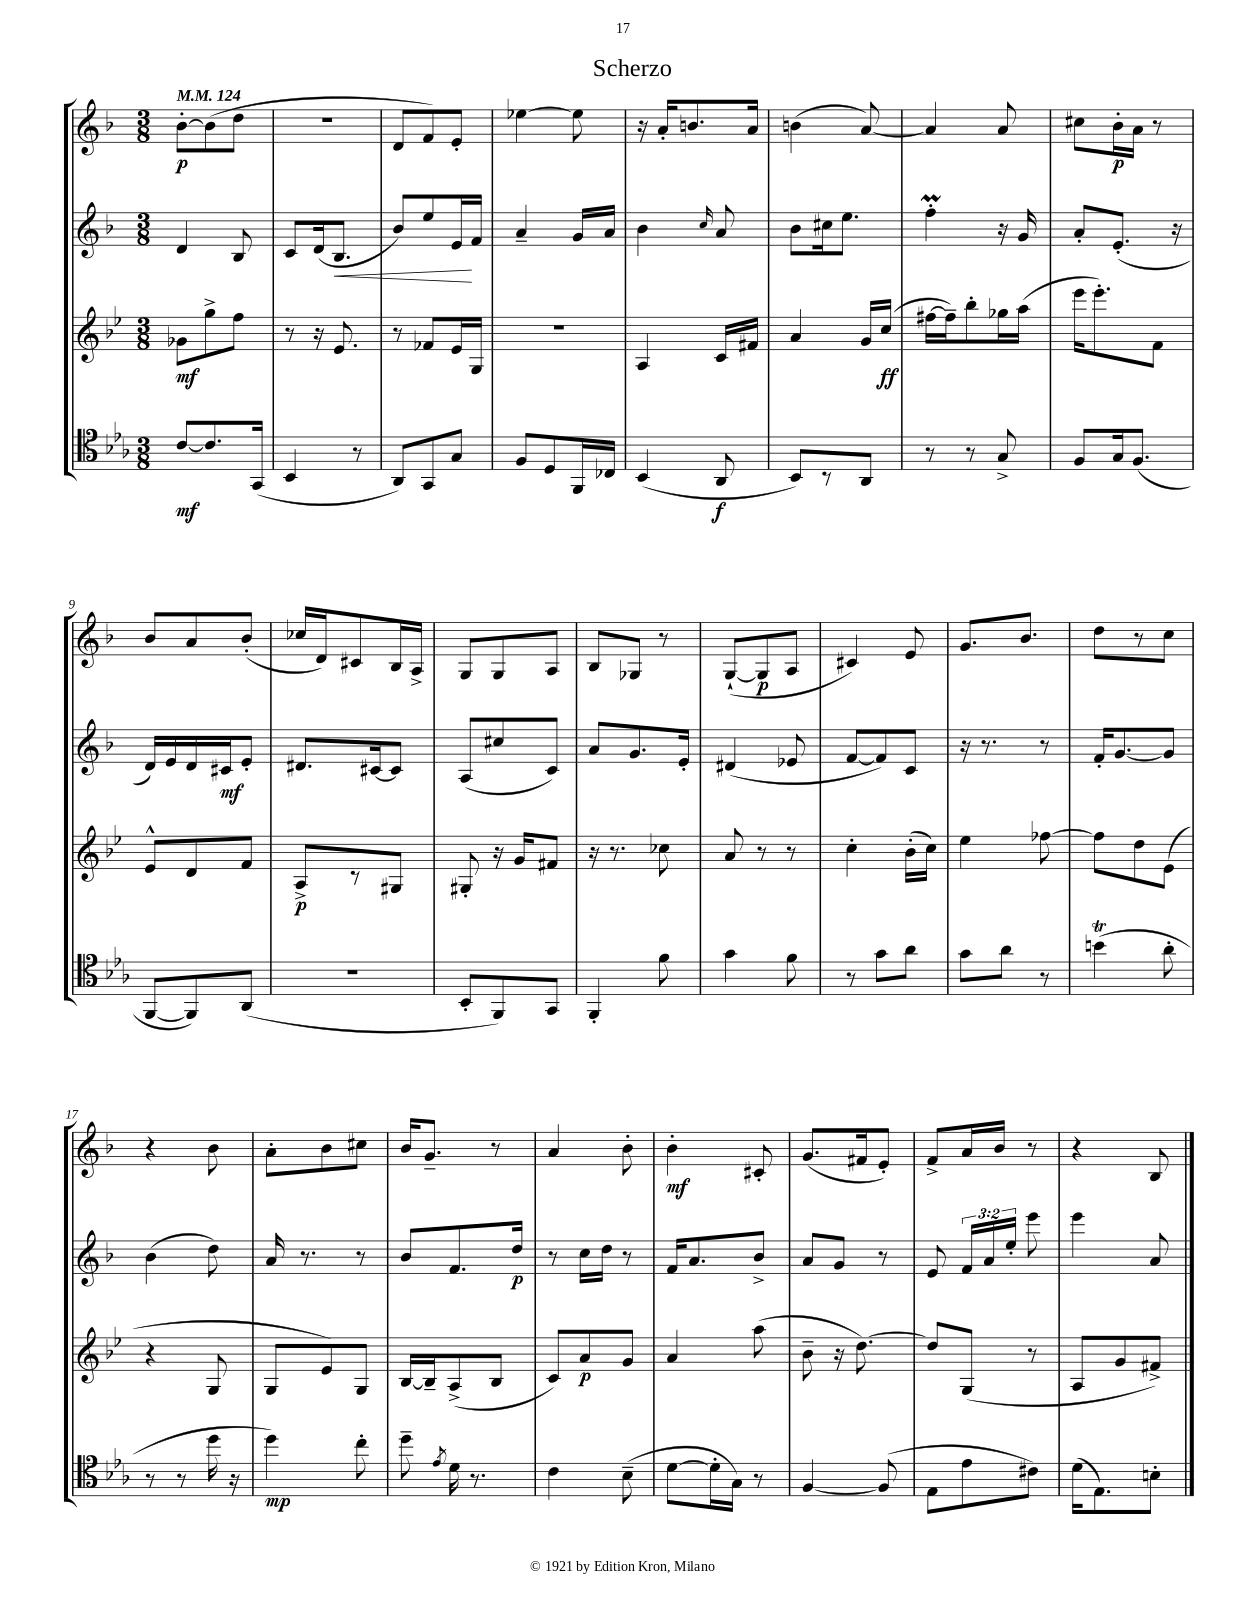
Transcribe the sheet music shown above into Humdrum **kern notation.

**kern	**kern	**kern	**kern
*staff4	*staff3	*staff2	*staff1
*clefC4	*clefG2	*clefG2	*clefG2
*k[b-e-a-]	*k[b-e-]	*k[b-]	*k[b-]
*M3/8	*M3/8	*M3/8	*M3/8
*MM124	*MM124	*MM124	*MM124
[8c	8g-	4d	[8b-'
8.c]	8gg^	.	(8b-]
.	8ff	8B-	8dd
(16GG	.	.	.
=	=	=	=
4BB-	8r	8c	4.r
.	16r	(16d	.
.	8.e-	8.B-	.
8r	.	.	.
=	=	=	=
8AA-)	8r	8b-)	8d
8GG	8f-	8ee	8f)
8G	16e-	16e	8e'
.	16G	16f	.
=	=	=	=
8F	4.r	4a~	[4ee-
8D	.	.	.
16FF	.	16g	8ee-]
16C-	.	16a	.
=	=	=	=
(4BB-	4A	4b-	16r
.	.	.	16a'
.	.	.	8.b
.	.	16qqcc	.
8AA-	16c	8a	.
.	16f#	.	16a
=	=	=	=
8BB-)	4a	8b-	(4b
8r	.	16cc#	.
.	.	8.ee	.
8AA-	16g	.	[8a)
.	(16cc	.	.
=	=	=	=
8r	[16ff#	4ff'	4a]
.	16ff#~])	.	.
8r	8bb-'	.	.
8G^	16gg-	16r	8a
.	(16aa	16g	.
=	=	=	=
8F	16eee-	8a'	8cc#
.	8.eee-')	.	.
16G	.	(8.e'	16b-'
(8.F	.	.	16a
.	8f	.	8r
.	.	16r	.
=	=	=	=
[8FF	8e-^^	16d)	8b-
.	.	16e	.
8FF])	8d	16d	8a
.	.	16c#	.
(8AA-	8f	8e'	(8b-'
=	=	=	=
4.r	8A^	8.d#	16cc-
.	.	.	16d)
.	8r	.	8c#
.	.	[16c#	.
.	8G#	8c#]	16B-
.	.	.	16A^
=	=	=	=
8BB-'	8G#'	(8A	8G
8FF)	16r	8cc#	8G
.	16g	.	.
8GG	8f#	8c)	8A
=	=	=	=
4FF'	16r	8a	8B-
.	8.r	.	.
.	.	8.g	8G-
8f	8cc-	.	8r
.	.	16e'	.
=	=	=	=
4g	8a	(4d#	([8G`
.	8r	.	8G]
8f	8r	8e-	8A
=	=	=	=
8r	4cc'	[8f	4c#)
8g	.	8f])	.
8a-	(16b-'	8c	8e
.	16cc)	.	.
=	=	=	=
8g	4ee-	16r	8.g
.	.	8.r	.
8a-	.	.	.
.	.	.	8.b-
8r	[8ff-	8r	.
=	=	=	=
(4b	8ff-]	16f'	8dd
.	.	[8.g	.
.	8dd	.	8r
8a-'	(8e-	8g]	8cc
=	=	=	=
8r	4r	(4b-	4r
8r	.	.	.
16dd	8G	8dd)	8b-
16r	.	.	.
=	=	=	=
4dd)	8G	16a	8a'
.	.	8.r	.
.	8e-)	.	8b-
8cc'	8G	8r	8cc#
=	=	=	=
8dd~	[16B-	8b-	16b-
.	16B-~]	.	8.g~
8qe-	.	.	.
16d	(8A^	8.f	.
8.r	.	.	.
.	8B-	.	8r
.	.	16dd	.
=	=	=	=
4c	8c)	8r	4a
.	8a	16cc	.
.	.	16dd	.
(8B-~	8g	8r	8b-'
=	=	=	=
[8d	4a	16f	4b-'
.	.	8.a	.
16d']	.	.	.
16G)	.	.	.
8r	(8aa	8b-^	8c#'
=	=	=	=
[4F	8b-~	8a	(8.g
.	16r	8g	.
.	[8.dd)	.	16f#
(8F]	.	8r	8e')
=	=	=	=
8E-	8dd]	8e	8f^
8e-	(8G	24f	16a
.	.	24a	.
.	.	.	16b-
.	.	24ee'	.
8c#)	8r	8eee	8r
=	=	=	=
(16d	8A	4eee	4r
8.E-)	.	.	.
.	8g	.	.
8B'	8f#^)	8a	8B-
==	==	==	==
*-	*-	*-	*-
